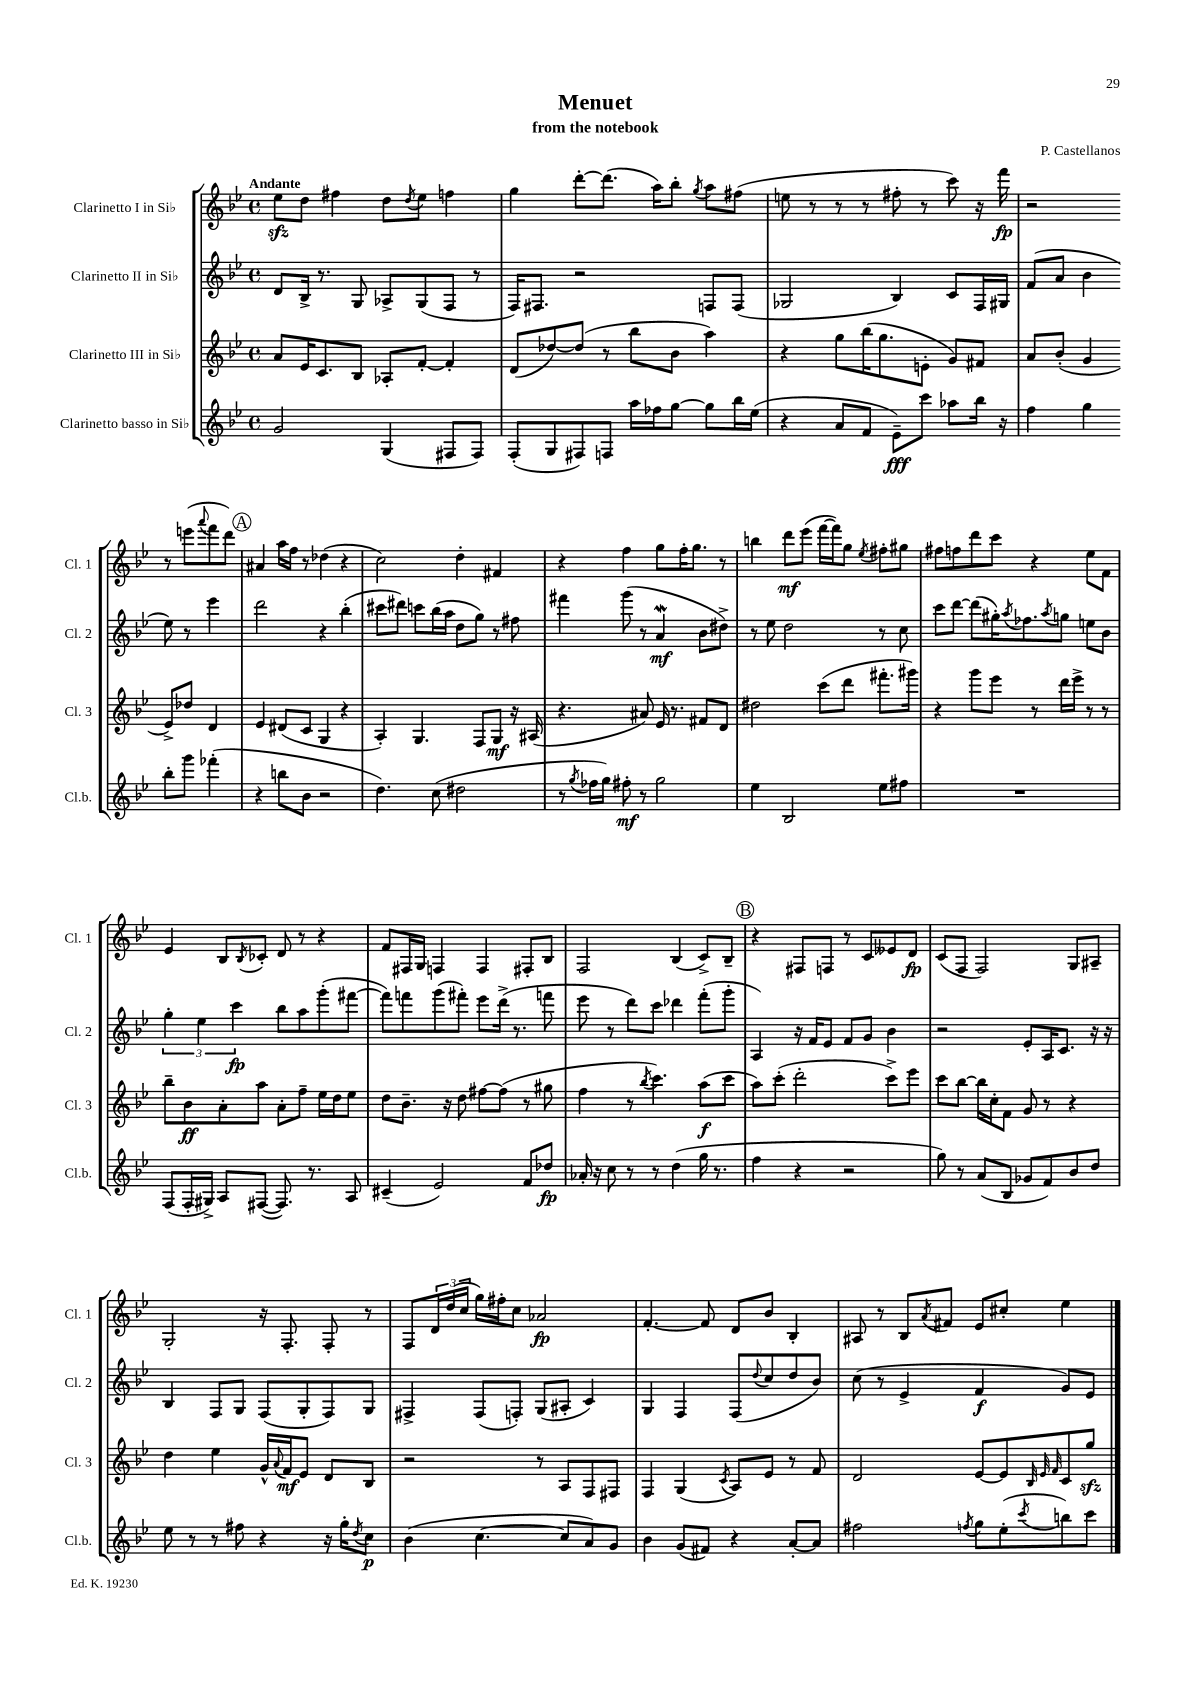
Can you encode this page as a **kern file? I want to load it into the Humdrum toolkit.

**kern	**kern	**kern	**kern
*staff4	*staff3	*staff2	*staff1
*clefG2	*clefG2	*clefG2	*clefG2
*k[b-e-]	*k[b-e-]	*k[b-e-]	*k[b-e-]
*M4/4	*M4/4	*M4/4	*M4/4
*met(c)	*met(c)	*met(c)	*met(c)
2g	8a	8d	8ee-
.	16e-	16B-^	8dd
.	8.c	8.r	.
.	.	.	4ff#
.	8B-	8G	.
(4G	8A-'	8A-^	8dd
.	.	.	8qdd
.	[8f'	(8G	8ee-
8F#	4f']	8F	4ff
8F#)	.	8r	.
=	=	=	=
(8F'	(8d	16F)	4gg
.	.	8.F#	.
8G	[8dd-)	.	.
8F#)	(8dd-]	2r	[8ddd'
8F	8r	.	(8.ddd]
16aa	8bb-	.	.
16ff-	.	.	16aa)
[8gg	8b-	.	8bb-'
.	.	.	8qgg
8gg]	4aa)	8F	8aa
16bb-	.	(8F	(8ff#
(16ee-	.	.	.
=	=	=	=
4r	4r	2G-	8ee
.	.	.	8r
8a	8gg	.	8r
8f	(16bb-	.	8r
.	8.gg	.	.
8e-~)	.	4B-)	8ff#'
8ccc	8e'	.	8r
8aa-	8g)	8c	8ccc)
16bb-	8f#	16F	16r
16r	.	16G#	16fff
=	=	=	=
4ff	8a	(8f	2r
.	(8b-'	8a	.
4gg	4g	4b-	.
8bb-'	8e-^)	8ee-)	8r
8ggg	8dd-	8r	(8eee
.	.	.	8qqaaa
(4fff-'	4d	4eee-	8fff
.	.	.	8ddd)
=	=	=	=
4r	4e-	2ddd	4a#
8bb	(8d#	.	16aa
.	.	.	16ff
8b-	8c	.	8r
2r	4G	4r	(4dd-
.	4r	(4bb-'	4r
=	=	=	=
4.dd)	4A')	8ccc#	2cc)
.	.	8ddd#)	.
.	4.G	8ccc	.
(8cc	.	(16bb-	.
.	.	16aa	.
2dd#	.	8dd	4dd'
.	8F	8gg)	.
.	8G	8r	4f#
.	16r	8ff#	.
.	(16A#	.	.
=	=	=	=
8r	4.r	4fff#	4r
8qgg	.	.	.
16ff-	.	.	.
16gg)	.	.	.
8ff#'	.	(8ggg	4ff
8r	8a#)	8r	.
2gg	16e-	4a	8gg
.	8.r	.	.
.	.	.	16ff'
.	.	.	8.gg
.	8f#	8b-	.
.	8d	8dd#^)	8r
=	=	=	=
4ee-	2dd#	8r	4bb
.	.	8ee-	.
2B-	.	2dd	8ddd
.	.	.	(8eee-
.	(8ccc	.	[16fff
.	.	.	16fff])
.	8ddd	.	8gg
.	.	.	8qee-
8ee-	8.fff#'	8r	8ff#'
8ff#	.	8cc	8gg#
.	16ggg#)	.	.
=	=	=	=
1r	4r	8ccc	8ff#
.	.	[8ddd	8ff
.	8ggg	(8ddd]	8ddd
.	8eee-	16gg#')	8ccc
.	.	8qaa	.
.	.	8.ff-	.
.	8r	.	4r
.	.	8qaa	.
.	16ddd	8gg	.
.	16eee-^	.	.
.	8r	8ee	8ee-
.	8r	8b-	8f
=	=	=	=
(8F	8bb-~	6gg'	4e-
16F'	8b-	.	.
.	.	6ee-	.
16G#^)	.	.	.
8A	8a'	.	8B-
.	.	6ccc	.
.	.	.	8qB-
([8F#	8aa	.	8c-'
8.F#])	8a'	8bb-	8d
.	8ff~	8aa	8r
8.r	.	.	.
.	16ee-	(8ggg'	4r
.	16dd	.	.
8A	8ee-	[8fff#	.
=	=	=	=
(4c#~	8dd	8fff#])	8f
.	8.b-~	8fff	16F#
.	.	.	16G
2e-)	.	(8ggg	4F
.	16r	.	.
.	8dd	8fff#')	.
.	[8ff#	8eee-	4F
.	(8ff#]	(16ddd^	.
.	.	8.r	.
8f	8r	.	8F#'
8dd-	8gg#	8fff	8B-
=	=	=	=
16a-'	4ff	8eee-	2F
16r	.	.	.
8cc	.	8r	.
8r	8r	8ddd)	.
.	8qbb-	.	.
8r	4.ccc)	8ccc	.
(4dd	.	4ddd-	(4B-
16gg	(8aa	(8fff'	8c^)
8.r	.	.	.
.	8ccc	8ggg'	8B-~
=	=	=	=
4ff	8aa)	4A)	4r
.	(8ccc'	.	.
4r	2ddd'	16r	8F#
.	.	16f	.
.	.	8e-	8F
2r	.	8f	8r
.	.	8g	8c
.	8ccc^)	4b-	8e--
.	8eee-	.	8d
=	=	=	=
8gg)	8ccc	2r	(8c
8r	[8bb-	.	8F
(8a	16bb-]	.	2F)
.	16cc'	.	.
8B-	8f	.	.
8g-	8g	8e-'	.
8f)	8r	16A	.
.	.	8.c	.
8b-	4r	.	8G
8dd	.	16r	8A#~
.	.	16r	.
=	=	=	=
8ee-	4dd	4B-	2G'
8r	.	.	.
8r	4ee-	8F	.
8ff#	.	8G	.
4r	16g^^	(8F	16r
.	8qqa	.	.
.	16f	.	8.F'
.	8e-	8G'	.
16r	8d	8F)	8F'
16gg'	.	.	.
8qdd	.	.	.
8cc	8B-	8G	8r
=	=	=	=
(4b-	2r	4F#^	8F
.	.	.	24d
.	.	.	(24dd
.	.	.	24cc
[4.cc	.	(8F#	16gg)
.	.	.	16ff#'
.	.	8F')	8cc
.	8r	(8G	2a-
8cc]	8A	8A#'	.
8a)	8F	4c)	.
8g	8F#	.	.
=	=	=	=
4b-	4F	4G	[4.f'
(8g	(4G	4F	.
8f#)	.	.	8f]
.	8qc	.	.
4r	8A)	(8F	8d
.	.	8qqdd	.
.	8e-	8cc	8b-
[8a'	8r	8dd	4B-'
8a]	8f	8b-)	.
=	=	=	=
2ff#	2d	(8cc	8A#
.	.	8r	8r
.	.	4e-^	8B-
.	.	.	8qa
.	.	.	8f#
8qff	.	.	.
8gg	[8e-	4f	8e-
(8ee-'	8e-]	.	8cc#'
.	32qqB-	.	.
.	32qqe-	.	.
8qccc	32qqf	.	.
8bb)	8c	8g)	4ee-
8ccc	8gg	8e-	.
==	==	==	==
*-	*-	*-	*-
